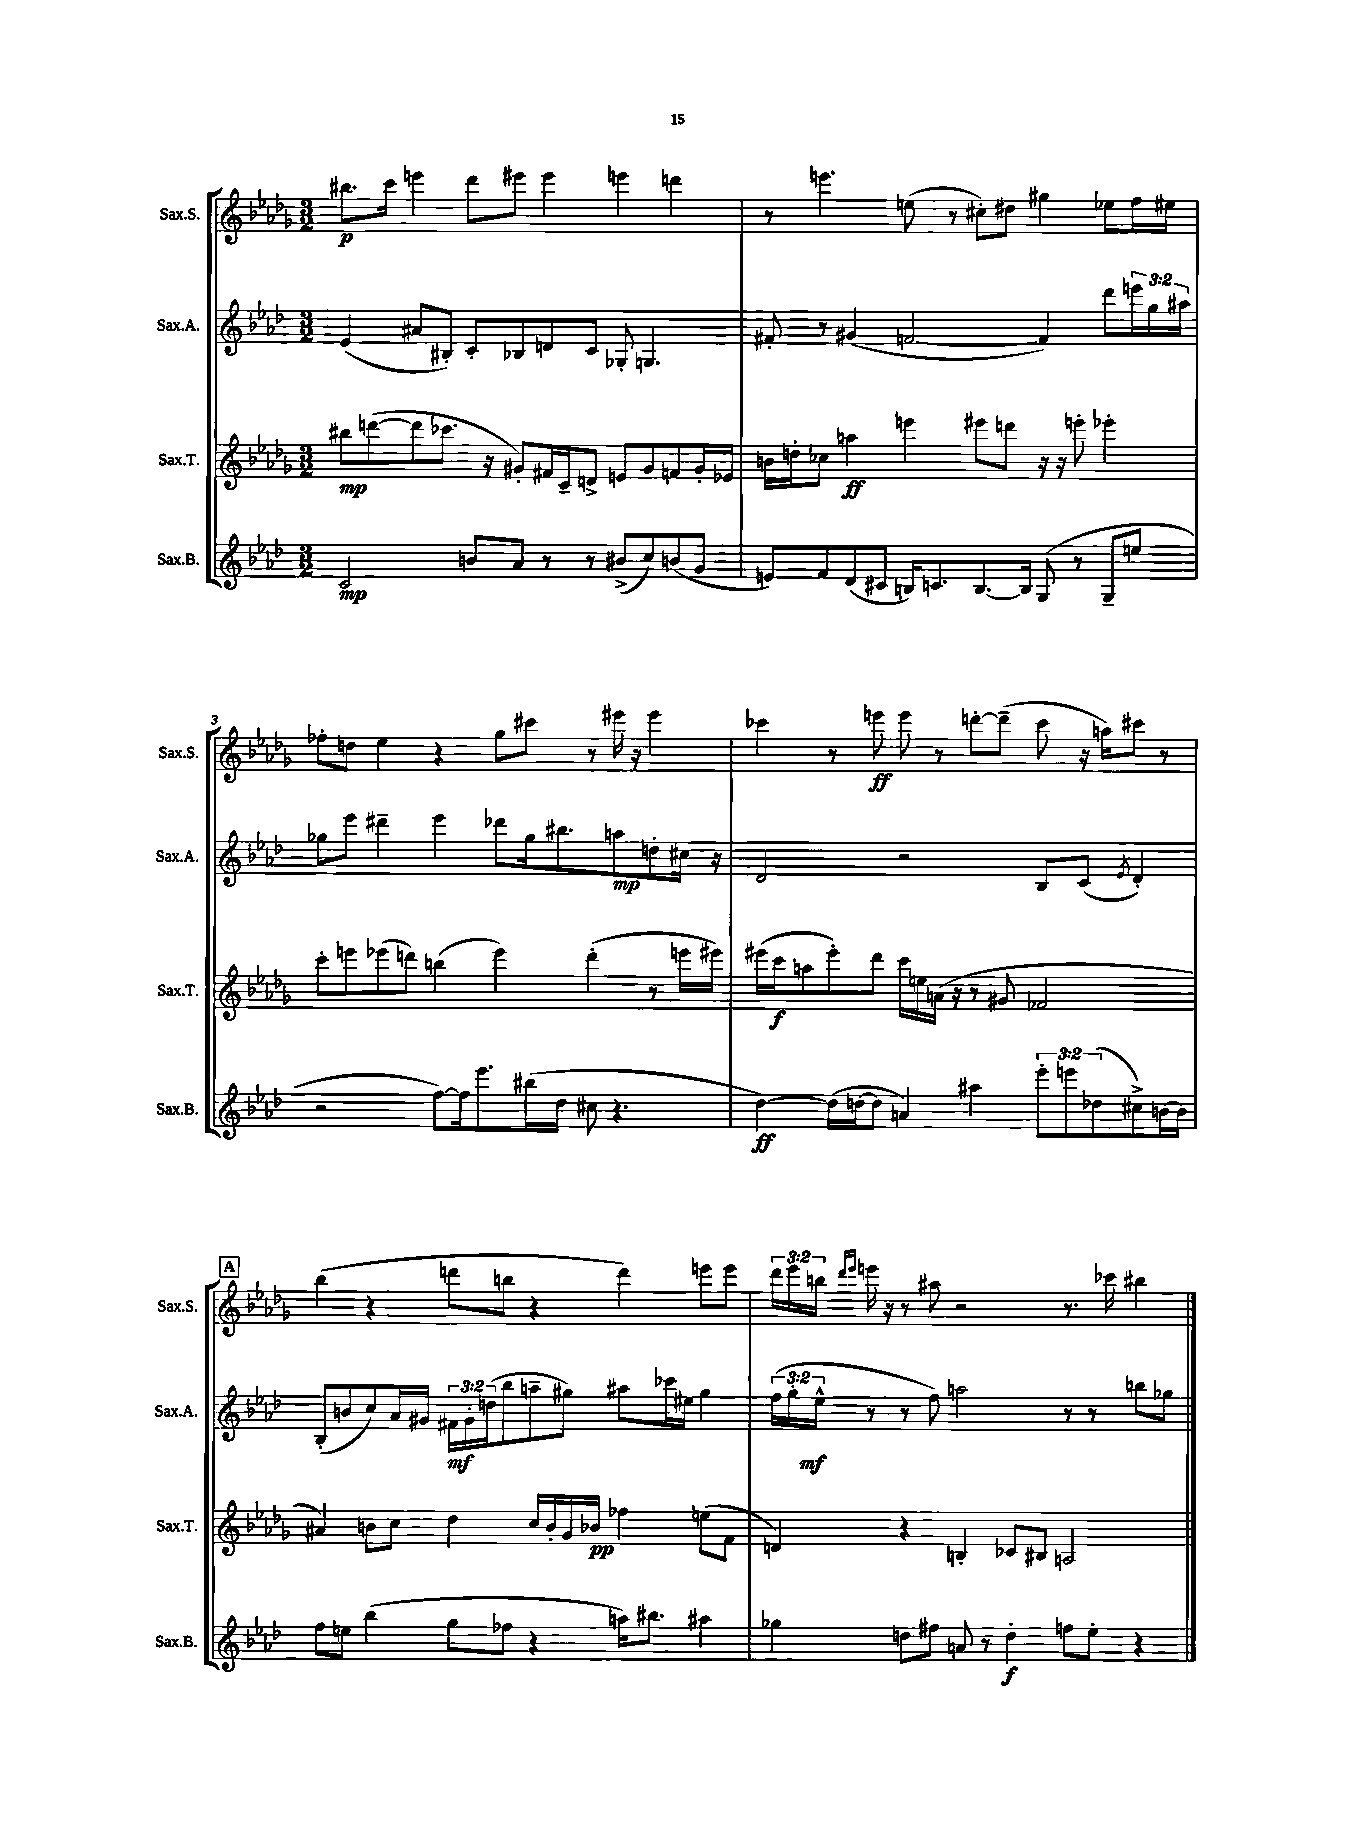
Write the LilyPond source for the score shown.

<<
\new StaffGroup <<
\new Staff = "s0" \with { instrumentName = "Sax.S." shortInstrumentName = "Sax.S." } {
    \clef treble \key des \major \numericTimeSignature \time 3/2 \override Staff.TupletNumber.text = #tuplet-number::calc-fraction-text
    bis''8.\p c'''16 e'''4 des'''8 eis'''8 eis'''4 e'''4 d'''4 |
    r8 e'''4. e''8( r8 cis''8-.) dis''8 gis''4 ees''8 f''16 eis''16 |
    fes''8-. d''8 ees''4 r4 ges''8 cis'''8 r8 eis'''16 r16 eis'''4 |
    ces'''4 r8 e'''8\ff e'''8 r8 d'''8~-. d'''8--( ces'''8 r16 a''16) cis'''8 r8 |
    \mark \markup { \box "A" } bes''4( r4 d'''8 b''8 r4 d'''4) e'''8 e'''8 |
    \tuplet 3/2 { des'''16 ees'''16 b''16 } \grace { des'''16 ees'''16 } e'''16 r16 r8 ais''8 r2 r8. ces'''16 bis''4 \bar "|." |
}
\new Staff = "s1" \with { instrumentName = "Sax.A." shortInstrumentName = "Sax.A." } {
    \clef treble \key aes \major \numericTimeSignature \time 3/2 \override Staff.TupletNumber.text = #tuplet-number::calc-fraction-text
    ees'4( ais'8 bis8-.) c'8-. bes8 d'8 c'8 ges8-. g4. |
    fis'8-. r8 gis'4( f'2~ f'4) des'''8 \tuplet 3/2 { e'''16 g''16 ais''16 } |
    ges''8 ees'''8 dis'''4-- ees'''4 des'''8 ges''16 bis''8. a''8\mp d''8-. cis''16 r16 |
    des'2 r2 bes8 c'8( \acciaccatura { ees'8 } des'4-.) |
    \mark \markup { \box "A" } bes8-.( b'8 c''8) aes'16 gis'16 \tuplet 3/2 { fis'16\mf gis'16-. d''16( } bes''8 a''8-- gis''8) ais''8 ces'''16 eis''16 gis''4 |
    \tuplet 3/2 { f''16( g''16-. ees''16-^\mf } r8 r8 f''8) a''2 r8 r8 b''8 ges''8 \bar "|." |
}
\new Staff = "s2" \with { instrumentName = "Sax.T." shortInstrumentName = "Sax.T." } {
    \clef treble \key des \major \numericTimeSignature \time 3/2
    bis''8\mp d'''8~( d'''8 ces'''8. r16 gis'8-.) fis'16 c'16-- d'8-> e'8 gis'8 f'8 gis'16-. ees'16 |
    b'16 d''16-. ces''8 a''4\ff e'''4 eis'''8 d'''8 r16 r16 e'''8-. ees'''4-. |
    c'''8-. e'''8 ees'''8( d'''8) b''4( ees'''4) d'''4-.( r8 e'''16 eis'''16) |
    eis'''16( c'''16\f a''8 eis'''8-.) des'''8 c'''16 e''16 a'16( r16 r8 gis'8 fes'2 |
    \mark \markup { \box "A" } ais'4) b'8 c''8 des''4 c''16 b'16-. ges'16 bes'16\pp fes''4 e''8( f'8 |
    d'4) r4 b4-. ces'8 bis8 a2 \bar "|." |
}
\new Staff = "s3" \with { instrumentName = "Sax.B." shortInstrumentName = "Sax.B." } {
    \clef treble \key aes \major \numericTimeSignature \time 3/2 \override Staff.TupletNumber.text = #tuplet-number::calc-fraction-text
    c'2\mp b'8 aes'8 r8 r8 bis'8->( c''8) b'8( g'8 |
    e'8) f'8 des'8( cis'8 b16) c'8. b8.~ b16 g8( r8 g8-- e''8 |
    r2 f''8~) f''16 ees'''8. bis''16( des''16 cis''8 r4. |
    des''4~\ff) des''16( d''16~ d''8 a'4) ais''4 \tuplet 3/2 { ees'''8-. e'''8 des''8( } cis''8->) b'16~ b'16 |
    \mark \markup { \box "A" } f''8 e''8 bes''4( g''8 fes''8 r4 a''16) bis''8. ais''4 |
    ges''4 d''8 fis''8 a'8 r8 d''4-.\f f''8 ees''8-. r4 \bar "|." |
}
>>
>>
